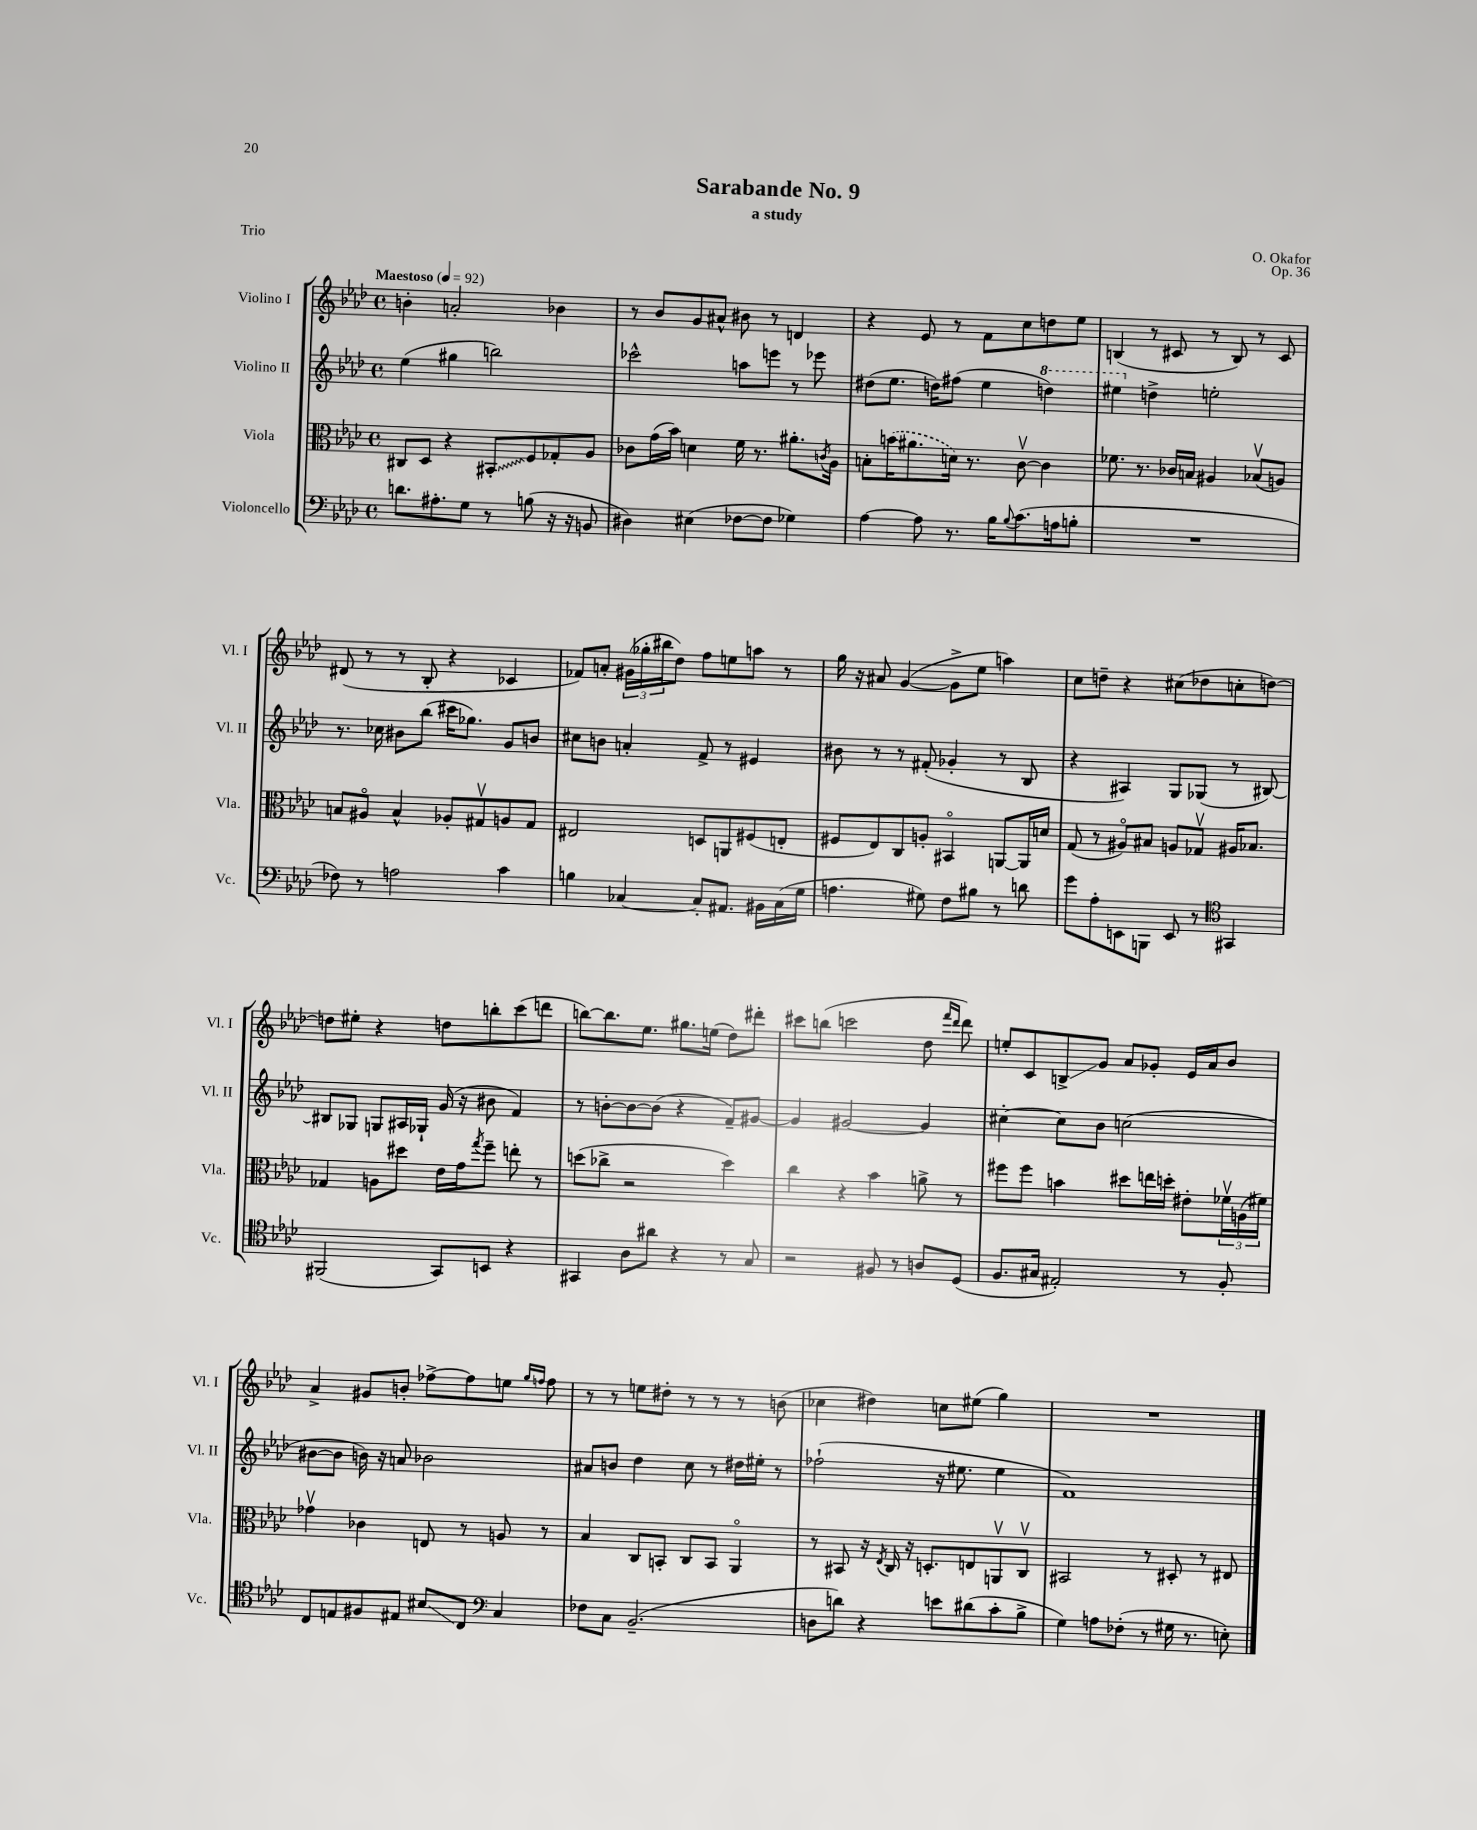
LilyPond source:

\header { title = "Sarabande No. 9" composer = "O. Okafor" subtitle = "a study" opus = "Op. 36" piece = "Trio" }
<<
\new StaffGroup <<
\new Staff = "s0" \with { instrumentName = "Violino I" shortInstrumentName = "Vl. I" } {
    \clef treble \key aes \major \defaultTimeSignature \time 4/4 \tempo "Maestoso" 4 = 92
    b'4-. a'2-. bes'4 |
    r8 bes'8 g'8 ais'8-^ bis'8 r8 d'4 |
    r4 ees'8 r8 f'8 c''8 d''8 ees''8 |
    b4( r8 cis'8 r8 b8) r8 cis'8 |
    dis'8( r8 r8 bes8-. r4 ces'4 |
    fes'8) a'8-. \tuplet 3/2 { gis'16( ges''16-. bis''16 } des''8) f''8 e''8 a''8 r8 |
    g''16 r16 ais'8 g'4~( g'8-> ees''8 a''4) |
    c''8 d''8-- r4 cis''8( des''8 c''8-. d''8~) |
    d''8 eis''8-. r4 d''8 b''8-. c'''8( d'''8 |
    b''8~) b''8. ees''8. gis''8. e''16( des''8) dis'''8-. |
    cis'''8 b''8( c'''2 des''8 \grace { f'''16 des'''16 } des'''8) |
    e''8-. c'8 b8->\glissando g'8 aes'8 ges'8-. ees'16 aes'16 bes'8 |
    aes'4-> gis'8 b'8-. fes''8~-> fes''8 e''8 \grace { g''16 f''16 } f''8 |
    r8 r8 e''8 dis''8-. r8 r8 r8 b'8( |
    ces''4 dis''4) c''8 eis''8( g''4) |
    R1 \bar "|." |
}
\new Staff = "s1" \with { instrumentName = "Violino II" shortInstrumentName = "Vl. II" } {
    \clef treble \key aes \major \defaultTimeSignature \time 4/4
    ees''4( gis''4 b''2) |
    ces'''2-^ a''8 e'''8 r8 ees'''8 |
    dis''8( ees''8. d''16) fis''8( ees''4 \ottava #1 d'''4) |
    eis'''4 \ottava #0 d''4-> e''2-. |
    r8. ces''16 bis'8 bes''8( cis'''16 ges''8.) g'8 b'8 |
    cis''8 b'8 a'4-. f'8-> r8 eis'4 |
    bis'8 r8 r8 fis'8-.( ges'4-. r8 bes8 |
    r4 ais4) g8 ges8( r8 bis8~) |
    bis8 ges8 g8 ais16 ges16-! g'16( r16 bis'8 f'4) |
    r8 b'8~-. b'8~ b'8( r4 f'8--) gis'8~ |
    gis'4 gis'2~ gis'4 |
    cis''4~-. cis''8 bes'8 c''2( |
    bis'8~ bis'8 b'16) r16 a'8 bes'2 |
    ais'8 b'8 des''4 c''8 r8 dis''16 eis''16-. r8 |
    fes''2-!( r16 eis''8. eis''4 |
    f'1) \bar "|." |
}
\new Staff = "s2" \with { instrumentName = "Viola" shortInstrumentName = "Vla." } {
    \clef alto \key aes \major \defaultTimeSignature \time 4/4
    cis8 des8 r4 \once \override Glissando.style = #'zigzag bis,8-.\glissando f8 ges8-. aes8 |
    ces'8 g'16( bes'16) d'4 f'16 r8. ais'8.-. \acciaccatura { c'8 } aes16 |
    b8-. \once \slurDashed b'16( ais'8. d'16) r8. c'8~\upbow c'4 |
    fes'8. r8. ces'16 b16 ais4 bes8\upbow( a8) |
    b8 ais8\flageolet b4-^ aes8-. gis8\upbow a8 gis8 |
    eis2 d8 a,8 fis8( e8-. |
    fis8 ees8) c8 a8-. bis,4\flageolet a,8~ a,16 d'16 |
    g8( r8 ais8\flageolet) bis8 a8 ges8\upbow ais16 bes8. |
    ges4 a8 dis''8 ees'16 g'16 \acciaccatura { g''8 } f''8-- e''8-. r8 |
    d''8( ces''8-> r2 d''4) |
    c''4 r4 bes'4 a'8-> r8 |
    fis''8 fis''8 b'4 dis''8 e''16 d''16-. eis'8-. \tuplet 3/2 { fes'16\upbow a16( fis'16) } |
    ges'4\upbow ces'4 e8 r8 a8 r8 |
    bes4 c8 b,8-. c8 b,8 aes,4\flageolet |
    r8 bis,8 r16 \acciaccatura { ees8 } c16 r16 d8.-. e8 a,8\upbow c8\upbow |
    bis,2 r8 dis8-. r8 eis8 \bar "|." |
}
\new Staff = "s3" \with { instrumentName = "Violoncello" shortInstrumentName = "Vc." } {
    \clef bass \key aes \major \defaultTimeSignature \time 4/4
    d'8. ais8.-. g8 r8 b8( r16 r16 b,8 |
    dis4) eis4( fes8~ fes8 ges4) |
    aes4~ aes8 r8. bes16 \appoggiatura { bes8 } c'8.( a16 b8-. |
    R1 |
    fes8) r8 a2 c'4 |
    b4 ces4~ ces8-. ais,8. bis,16 ces16( g16 |
    a4. gis8) f8 bis8 r8 d'8 |
    g'8 aes8-. e,8 b,,8 e,8 r8 \clef tenor gis,4 |
    fis,2( g,8) b,8 r4 |
    gis,4 aes8 ais'8 r4 r8 g8 |
    r2 fis8 r8 a8 des8( |
    f8. gis16 eis2-.) r8 f8-. |
    c8 e8 fis8 eis8 bis8\glissando c8 \clef bass c4 |
    fes8 c8 bes,2.--( |
    d8 d'8) r4 e'8 dis'8( c'8-. bes8-> |
    g4) a8 fes8-.( r8 gis16 r8. e8-.) \bar "|." |
}
>>
>>
\layout { \context { \Score \remove "Bar_number_engraver" } }
